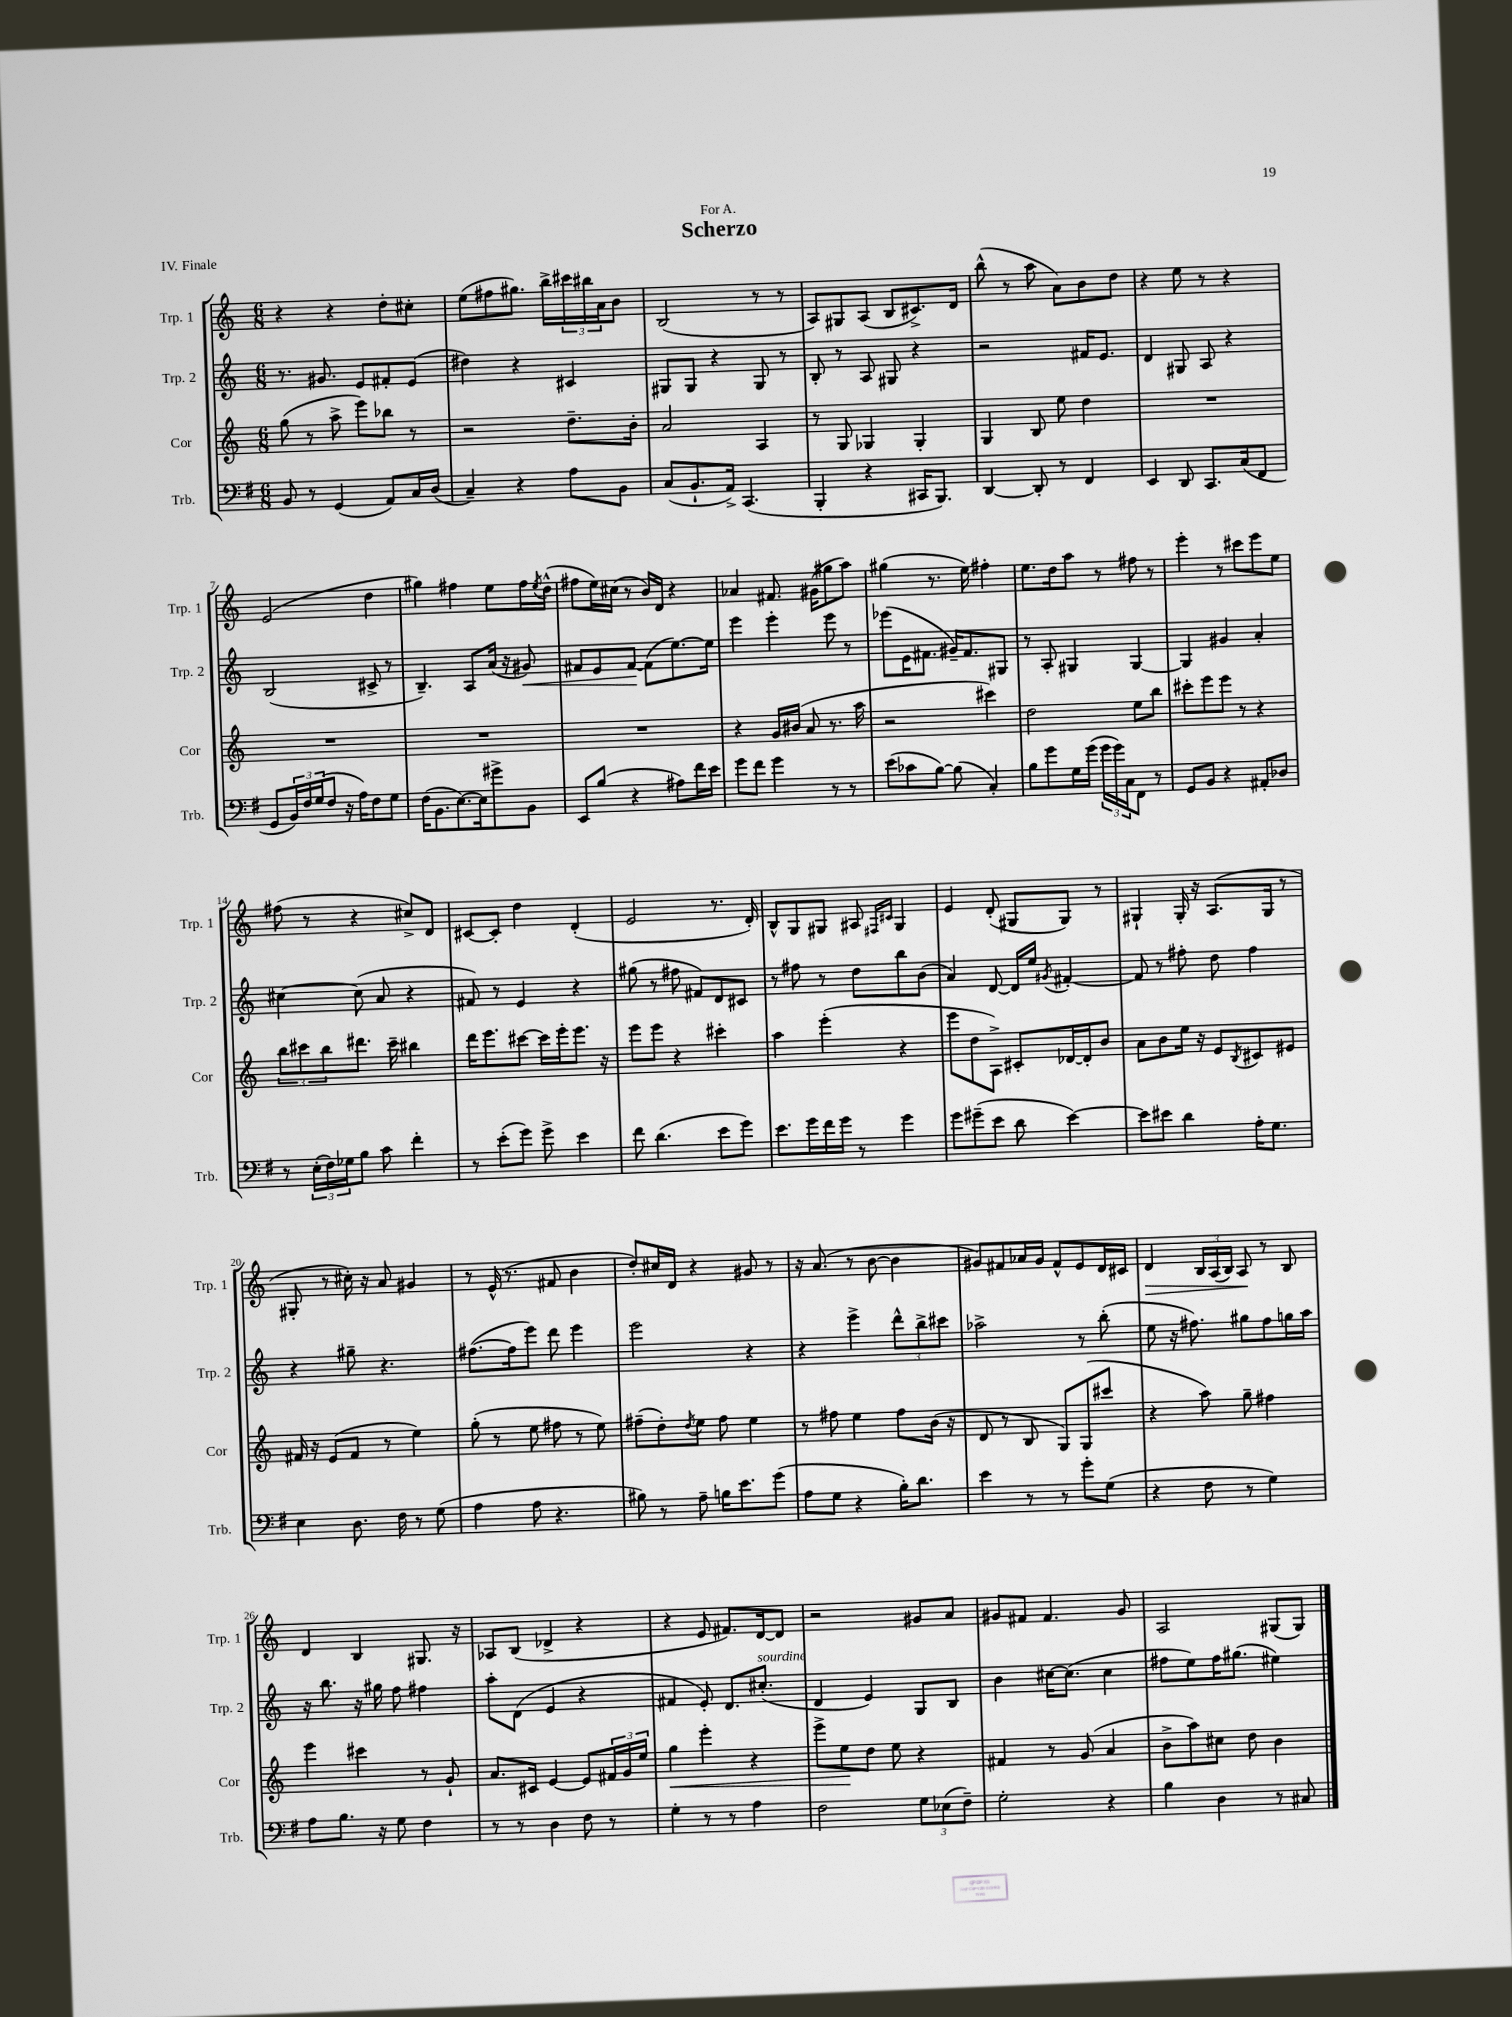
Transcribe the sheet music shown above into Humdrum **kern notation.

**kern	**kern	**kern	**kern
*staff4	*staff3	*staff2	*staff1
*clefF4	*clefG2	*clefG2	*clefG2
*k[f#]	*k[]	*k[]	*k[]
*M6/8	*M6/8	*M6/8	*M6/8
8BB	(8gg	8.r	4r
8r	8r	.	.
.	.	8.g#	.
(4GG	8aa^	.	4r
.	8eee)	8e	.
8AA)	8bb-	8f#'	8dd'
16C	8r	(8e	8cc#'
(16D	.	.	.
=	=	=	=
4C~)	2r	4dd#)	(8ee
.	.	.	8ff#
4r	.	4r	8.gg#)
.	.	.	16bb^
8A	8.dd~	4c#	24ccc#
.	.	.	24bb#
.	.	.	24a
8BB	.	.	8b
.	16b'	.	.
=	=	=	=
(8C	2a	8G#	(2B
8.BB`	.	8G#	.
.	.	4r	.
16AA^)	.	.	.
(4.CC	.	.	.
.	4A	8G#	8r
.	.	8r	8r
=	=	=	=
4BBB'	8r	8B'	8A)
.	8G	8r	8G#
4r	4G-	8A	(8A
.	.	8G#	8B
16CC#	4G-'	4r	8.c#^)
8.BBB)	.	.	.
.	.	.	16d
=	=	=	=
[4DD	4G	2r	(8bb^^
.	.	.	8r
8DD']	8B	.	8aa
8r	8ee	.	8a)
4FF#	4dd	16f#	8b
.	.	8.e	.
.	.	.	8dd
=	=	=	=
4EE	2.r	4d	4r
8DD	.	8G#	8ee
8.CC	.	8A	8r
.	.	4r	4r
(16C	.	.	.
8FF#	.	.	.
=	=	=	=
8GG	2.r	(2B	(2e
24BB)	.	.	.
24F#	.	.	.
(24G	.	.	.
8F#	.	.	.
16r	.	.	.
16A)	.	.	.
8F#	.	8c#^	4dd
8G	.	8r	.
=	=	=	=
(16F#	2.r	4.B~)	4gg#)
8.BB	.	.	.
[8.E)	.	.	4ff#
.	.	8A	.
16E]	.	.	.
8g#^	.	(16a	8ee
.	.	16r	.
8BB	.	8g#)	16ff#
.	.	.	8qee
.	.	.	(16dd^^
=	=	=	=
8EE	2.r	8f#	8ff#
(8B	.	8e	16ee)
.	.	.	(16cc#
4r	.	[8f#	8r
.	.	(8f#]	16b)
.	.	.	16d
8A#)	.	[8.ee)	4r
16f#	.	.	.
16e	.	16ee]	.
=	=	=	=
8g	4r	4eee	4a-
8f#	.	.	.
4g	16g	4eee'	8.f#
.	(16b#	.	.
.	8a	.	.
.	.	.	(16g#
8r	8.r	8eee	8gg#
8r	.	8r	8aa)
.	16aa	.	.
=	=	=	=
(8e	2r	(8eee-	(4gg#
8c-	.	16e	.
.	.	8.f#	.
[8B)	.	.	8.r
(8B]	.	16g#~)	.
.	.	8.f#	16ee)
4C')	4ccc#)	.	4ff#'
.	.	8G#	.
=	=	=	=
8B	2dd	8r	8.ee
8g	.	8A'	.
.	.	.	16dd
16G	.	4G#	8aa
(16g	.	.	.
24g	.	.	8r
24g)	.	.	.
24C	.	.	.
8FF#	8ee	[4G#	8ff#
8r	8bb	.	8r
=	=	=	=
8GG	8ccc#'	4G#]	4eee'
8BB	8eee	.	.
4r	8eee	4g#	8r
.	8r	.	8ccc#
8AA#'	4r	4a'	8eee
8D-	.	.	8ee
=	=	=	=
8r	12bb	[4cc#	(8ff#
.	12ccc#	.	.
(24E'	.	.	8r
24F#)	12bb	.	.
24G-	.	.	.
8B	8.ddd#	(8cc#]	4r
8c	.	8a	.
.	16ccc#~	.	.
4f#'	4bb#	4r	8cc#^)
.	.	.	8d
=	=	=	=
8r	16ddd	8f#)	[8c#
.	8.eee	.	.
(8e'	.	8r	8c#']
8g)	[8ccc#	4e	4dd
8g^	16ccc#]	.	.
.	16eee'	.	.
4e	8.eee	4r	(4d'
.	16r	.	.
=	=	=	=
8f#	8eee	(8gg#	2e
(4.d	8eee	8r	.
.	4r	8ff#	.
.	.	8f#)	.
8e	4ccc#'	8d	8.r
8g)	.	8c#	.
.	.	.	16d')
=	=	=	=
8.e	4aa	8r	8B^^
.	.	8ff#	8G
16g	.	.	.
16f#	(4eee'	8r	8G#
16g	.	.	.
8r	.	8dd	8A#
.	.	.	16qqF#
.	.	.	16qqc#
4g	4r	8bb	4G#
.	.	(8b	.
=	=	=	=
8g	8eee	4a)	4e
(8g#~	8dd	.	.
8e	8A^)	[8d	(8d'
8d	8c#'	16d]	8G#
.	.	16ee	.
.	.	8qg#	.
[4e)	[16d-	[4f#'	8G#)
.	16d-']	.	.
.	8b	.	8r
=	=	=	=
8e]	8a	8f#]	4G#`
8e#	8b	8r	.
4d	16ee	8ff#'	16G#'
.	16r	.	16r
.	8e	8dd	(8.A
.	8qB	.	.
16A'	8c#	4ff#	.
8.G	.	.	16G#
.	8e#	.	8r
=	=	=	=
4E	16f#	4r	8G#'
.	16r	.	.
.	(8e	.	8r
8.D	8f#	8gg#~	16cc#')
.	.	.	16r
.	8r	4.r	8a
16F#	.	.	.
8r	4ee)	.	4g#
(8G	.	.	.
=	=	=	=
4A	(8gg'	([8.ff#	8r
.	8r	.	(16e^^
.	.	16ff#]	8.r
8A	8ee	8eee)	.
4.r	8ff#	8ddd	8f#
.	8r	4eee	4b
.	8ee)	.	.
=	=	=	=
8B#)	(8ff#~	2eee	8dd')
8r	8dd')	.	16cc#
.	.	.	16d
.	8qdd	.	.
8A~	8ee	.	4r
16B	8ff#	.	.
8.e	.	.	.
.	4ee	4r	8g#
(8g	.	.	8r
=	=	=	=
8A	8r	4r	16r
.	.	.	(8.a
8G	8ff#	.	.
4r	4ee	4eee^	8r
.	.	.	[8b
16B')	8ff#	12ddd^^	4b]
8.d	.	.	.
.	.	12bb^	.
.	(16b	.	.
.	.	12ccc#	.
.	16r	.	.
=	=	=	=
4e	8d	2aa-^	8g#)
.	8r	.	8f#
8r	8B	.	16a-
.	.	.	16g#
8r	8G)	.	8f#^^
8g'	(8G	8r	8e
(8G	8ccc#	(8bb'	16d
.	.	.	16c#
=	=	=	=
4r	4r	8ee	4d
.	.	16r	.
.	.	8.ff#)	.
8F#	8aa)	.	24B
.	.	.	(24A
.	.	.	24B)
8r	8gg~	8gg#	8A
4G)	4ff#	8ff#	8r
.	.	16gg	8B
.	.	16aa	.
=	=	=	=
8A	4eee	16r	4d
.	.	8.bb	.
8.B	.	.	.
.	4ccc#	16r	4B
16r	.	16gg#	.
8G	.	8ff	.
4F#	8r	4ff#	8.G#
.	8g`	.	.
.	.	.	16r
=	=	=	=
8r	8.a	8aa'	8A-
8r	.	(8d	(8B
.	16c#	.	.
4D	[4e	4e	4d-^
8F#	8e]	4r	4r
8r	24f#	.	.
.	24g	.	.
.	24ee	.	.
=	=	=	=
4G'	4gg	4f#	4r
8r	4eee'	8e')	8e
8r	.	8.d	8.f#)
4A	4r	.	.
.	.	(8.cc#'	[16d
.	.	.	8d]
=	=	=	=
2F#	8eee^	4d	2r
.	8ee	.	.
.	8dd	4e)	.
.	8ee	.	.
12G	4r	8G	8g#
(12E-	.	.	.
.	.	8B	8a
12F#~)	.	.	.
=	=	=	=
2G'	4f#	4b	8g#
.	.	.	8f#
.	8r	[16cc#	4.f#
.	.	(8.cc#]	.
.	(8g	.	.
4r	4a	4cc#	.
.	.	.	8g#
=	=	=	=
4B	8b^	8ff#	2A
.	8aa)	8ee)	.
4D	8cc#	16ff#	.
.	.	(8.gg#	.
.	8dd	.	.
8r	4b	4ee#)	(8G#
8C#	.	.	8G#)
==	==	==	==
*-	*-	*-	*-
